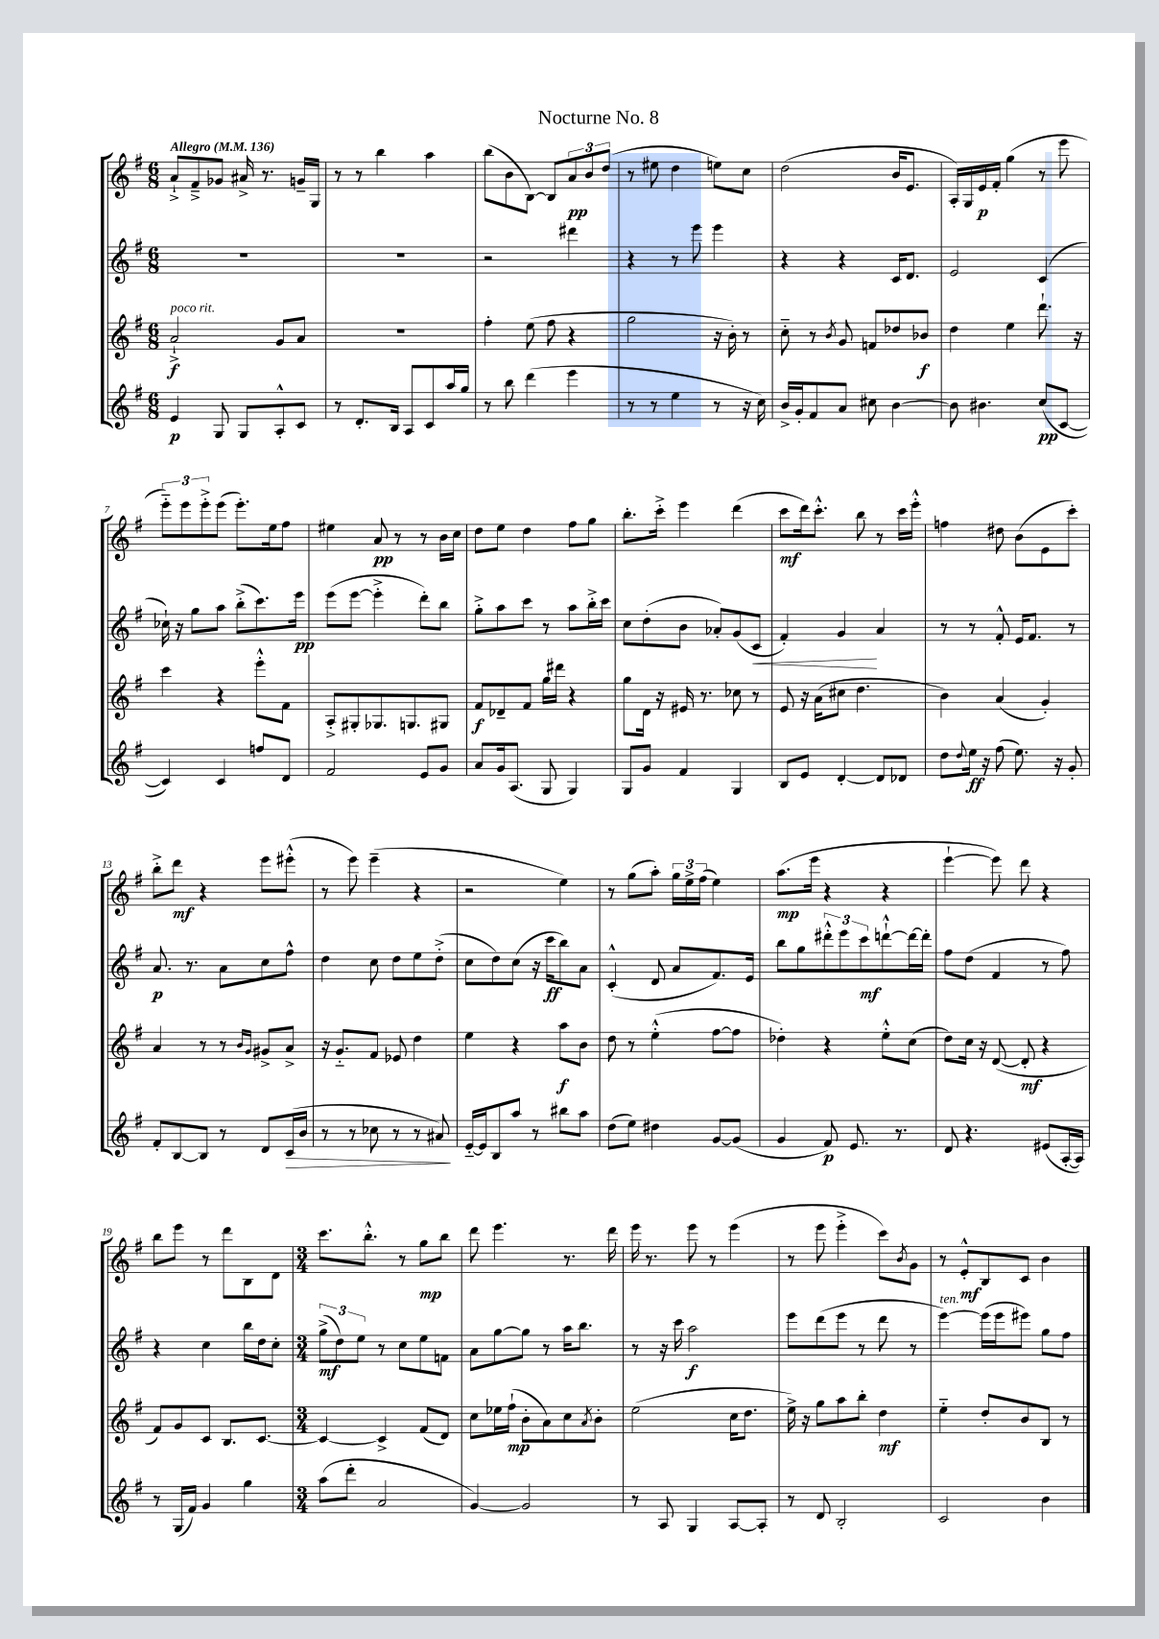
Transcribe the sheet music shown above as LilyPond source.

\header { title = "Nocturne No. 8" }
<<
\new StaffGroup <<
\new Staff = "s0" {
    \clef treble \key g \major \numericTimeSignature \time 6/8 \tempo "Allegro" 4 = 136
    a'8-!-> fis'8---> ges'8 ais'16-> r8. g'16-- g16 |
    r8 r8 b''4 a''4 |
    b''8( b'8 b8~) b8 \tuplet 3/2 { a'8\pp b'8 d''8( } |
    r8 eis''8 d''4 e''8) c''8 |
    d''2( b'16 e'8. |
    a16-.) g16 e'16\p fis'16-. g''4( r8 e'''8 |
    \tuplet 3/2 { e'''8-_) e'''8 e'''8-.-> } e'''8( e'''8.-.) e''16 fis''8 |
    eis''4 a'8\pp r8 r8 b'16 c''16 |
    d''8 e''8 d''4 fis''8 g''8 |
    b''8.-. c'''16-.-> e'''4 d'''4( |
    c'''8\mf d'''16) c'''8.-.-^ b''8 r8 c'''16 e'''16-.-^ |
    f''4 dis''8 b'8( e'8 c'''8-.) |
    b''8-.-> d'''8\mf r4 e'''8 eis'''8-.-^( |
    r8 e'''8) e'''4--( r4 |
    r2 e''4) |
    r8 g''8( a''8-.) \tuplet 3/2 { g''16 e''16-> fis''16( } e''4) |
    a''8.\mp( e'''16 r4 r4 |
    e'''4~-! e'''8) d'''8 r4 |
    b''8 e'''8 r8 d'''8 b8 d'8 |
    \numericTimeSignature \time 3/4 c'''8. b''8.-.-^ r8 g''8\mp b''8 |
    d'''8 e'''4. r8. d'''16 |
    e'''16 r8. e'''8 r8 e'''4( |
    r8 e'''8 e'''4-.-> c'''8) \acciaccatura { b'8 } g'8 |
    r8 e'8-.-^\mf b8 c'8 b'4 \bar "|." |
}
\new Staff = "s1" {
    \clef treble \key g \major \numericTimeSignature \time 6/8
    R2. |
    R2. |
    r2 dis'''4 |
    r4 r8 e'''8 e'''4 |
    r4 r4 c'16 d'8. |
    e'2 c'4( |
    ces''16-!) r16 g''8 a''8 b''8-.->( c'''8.) e'''16\pp |
    e'''8( e'''8~ e'''4-.-> d'''8-.) b''8 |
    g''8-.-> a''8 c'''8 r8 a''8 b''16-.-> c'''16 |
    c''8 d''8-.( b'8 aes'8-.) g'8( c'8\< |
    fis'4-.) g'4\! a'4 |
    r8 r8 fis'8-.-^ e'16 fis'8. r8 |
    a'8.\p r8. a'8 c''8 fis''8-^ |
    d''4 c''8 d''8 e''8 d''8-.->( |
    c''8 d''8) c''8( r16 c'''16\ff b''8) a'8 |
    c'4-.-^( d'8 a'8 fis'8.) e'16 |
    b''8 g''8 \tuplet 3/2 { dis'''8-.-^ e'''8 c'''8\mf } d'''8~-!-^ d'''16~ d'''16-. |
    fis''8 d''8( fis'4 r8 fis''8) |
    r4 c''4 b''16 d''16 c''8-. |
    \numericTimeSignature \time 3/4 \tuplet 3/2 { g''8->\mf( d''8) e''8 } r8 c''8 e''8 f'8 |
    a'8 g''8~ g''8 r8 a''16 b''8. |
    r8 r16 c'''16 a''2\f |
    e'''8 d'''8( e'''8 r8 d'''8 r8 |
    e'''4~^\markup { \italic "ten." }) e'''16( e'''16 eis'''8) g''8 fis''8 \bar "|." |
}
\new Staff = "s2" {
    \clef treble \key g \major \numericTimeSignature \time 6/8
    a'2-!->\f^\markup { \italic "poco rit." } g'8 a'8 |
    R2. |
    fis''4-. e''8( fis''8 r4 |
    g''2 r16 b'16-.) r8 |
    c''8-_ r8 \acciaccatura { b'8 } g'8 f'8 des''8 bes'8\f |
    d''4 e''4 d'''8.-! r16 |
    c'''4 r4 e'''8-.-^ fis'8 |
    a8-.-> gis8-. ges8. g8. gis8 |
    fis'8\f des'8-- fis'8 g''16 dis'''16 r4 |
    g''8 d'16 r16 eis'16 r8. ces''8 r8 |
    e'8 r16 a'16( cis''8 d''4. |
    b'4) a'4( g'4-.) |
    a'4 r8 r8 \grace { b'16 g'16 } gis'8-> a'8-> |
    r16 g'8.-_ fis'8 ees'8 d''4 |
    e''4 r4 a''8\f b'8 |
    d''8 r8 e''4-.-^( fis''8~ fis''8 |
    des''4-.) r4 e''8-.-^ c''8( |
    d''8) c''16 r16 d'8~( d'8-.\mf r4 |
    fis'8) g'8 c'8 b8. c'8.~ |
    \numericTimeSignature \time 3/4 c'4~ c'4-> fis'8( d'8) |
    c''8 ees''16 fis''16-!\mp( b'8-. a'8) c''8 \acciaccatura { a'8 } b'8-. |
    e''2( c''16 d''8. |
    e''16->) r16 g''8 a''8 b''8-. d''4\mf |
    e''4-_ d''8-. b'8 b8 r8 \bar "|." |
}
\new Staff = "s3" {
    \clef treble \key g \major \numericTimeSignature \time 6/8
    e'4\p g8 g8 a8-.-^ c'8 |
    r8 d'8.-. b16 a8 c'8 a''16 g''16 |
    r8 b''8 d'''4( e'''4 |
    r8 r8 e''4 r8 r16 c''16) |
    b'16-> g'16-. fis'8 a'8 cis''8 b'4~ |
    b'8 bis'4. c''8\pp( c'8~ |
    c'4) c'4 f''8 d'8 |
    fis'2 e'8 g'8 |
    a'8 g'16 a8.( g8 g4) |
    g8 g'8 fis'4 g4 |
    b8 e'8 d'4~-. d'8 des'8 |
    d''8 \appoggiatura { d''8 } e''16\ff r16 fis''8( e''8.) r16 g'8-. |
    fis'8-. b8~ b8 r8 d'8 c'16\>( b'16 |
    r8 r8 ces''8 r8 r8 ais'8\!) |
    e'16~-_ e'16 b8 a''8 r8 bis''8 a''8 |
    d''8( e''8) dis''4 g'8~ g'8( |
    g'4 fis'8\p) e'8. r8. |
    d'8 r4. eis'8( a16~-. a16) |
    r8 g16( fis'16) g'4 g''4 |
    \numericTimeSignature \time 3/4 a''8( d'''8-. a'2 |
    g'4~) g'2 |
    r8 a8 g4 a8~ a8-. |
    r8 d'8 b2-. |
    c'2 b'4 \bar "|." |
}
>>
>>
